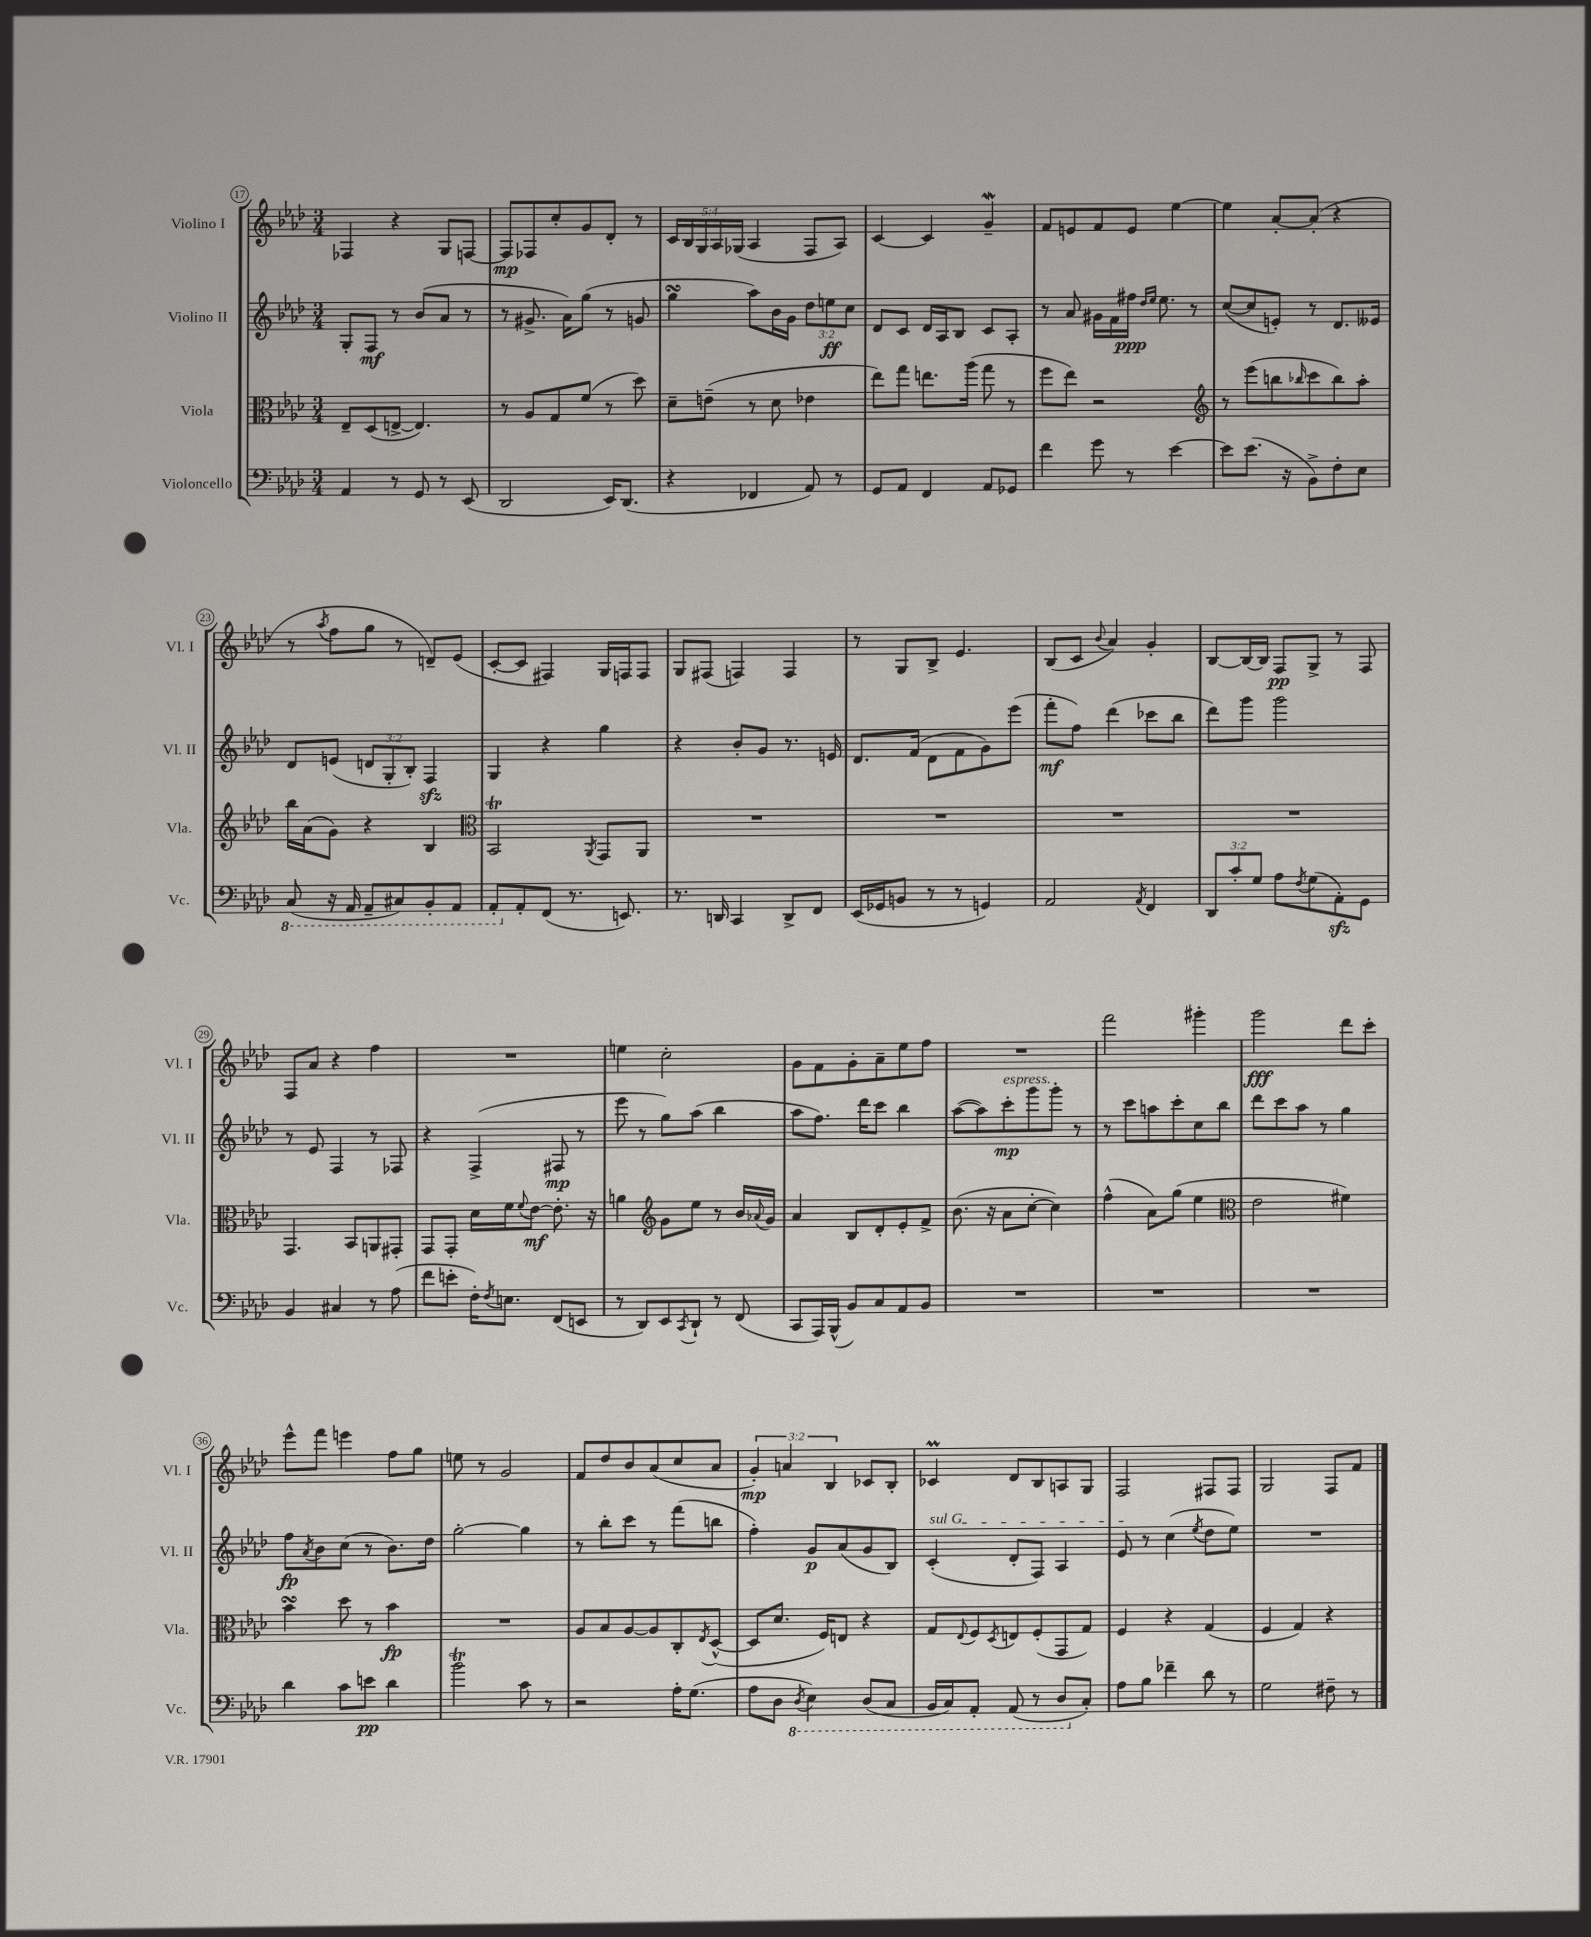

**kern	**kern	**kern	**kern
*staff4	*staff3	*staff2	*staff1
*clefF4	*clefC3	*clefG2	*clefG2
*k[b-e-a-d-]	*k[b-e-a-d-]	*k[b-e-a-d-]	*k[b-e-a-d-]
*M3/4	*M3/4	*M3/4	*M3/4
4AA-/	8E-~/L	8G'/L	4F-/
.	(8D-/	8F/J	.
8r	[8E^/J	8r	4r
8GG/	4.E/])	(8b-/L	.
8r	.	8a-/J	8G/L
(8EE-/	.	8r	[8F/J
=	=	=	=
2DD-/	8r	8r	8F/]L
.	8A-/L	8.g#^/	8F-/
.	8G/	.	8cc'/
.	.	16a-\LK)	.
.	(8f/J	(8gg\J	8g/
16EE-/LK)	8r	8r	8d-'/J
(8.DD-/J	.	.	.
.	8dd-\)	8g/	8r
=	=	=	=
4r	8d-~\L	4gg\	20c/LL
.	.	.	20B-/
.	.	.	20G/
.	(8e~\J	.	.
.	.	.	20A-/
.	.	.	(20G-/JJ
4FF-/	8r	8aa-\L)	4A-/
.	8d-\	16b-\L	.
.	.	16g\JJ	.
8AA-/)	4e-\	12dd-\L	8F/L
.	.	12ee\	.
8r	.	.	8A-/J)
.	.	12cc\J	.
=	=	=	=
8GG/L	8ee-\L)	8d-/L	[4c/
8AA-/J	8gg\J	8c/J	.
4FF/	8.ee\L	16d-/LL	4c/]
.	.	16A-/J	.
.	.	8B-/J	.
.	(16aa-\Jk	.	.
8AA-/L	8gg\	8c/L	4g~/
8GG-/J	8r	8A-'/J	.
=	=	=	=
4f\	8ff\L	8r	8f/L
.	8ee-\J)	8a-/	8e/
8g\	2r	16g#\LL	8f/
.	.	16f\	.
8r	.	16ff#\JJ	8e/J
.	.	16qqdd-/LL	.
.	.	16qqee-/JJ	.
.	.	8.ee-\	.
[4e-\	.	.	[4ee-\
.	.	8r	.
=	=	=	=
*	*clefG2	*	*
8e-\]L	8r	([8cc/L	4ee-\]
(8.e-\J	(8eee-\L	8cc/]	.
.	8bb\	8e'/J)	[8a-'/L
16r	.	.	.
.	16qqbb-/	.	.
8BB-^\L)	8ccc\	8r	(8a-'/]J
8F'\	8bb-\)	8.d-/L	4r
8E-\J	8aa-'\J	.	.
.	.	16e--/Jk	.
=	=	=	=
(8CC/	16bb-\LL	8d-/L	8r
.	(16a-\J	.	.
.	.	.	8qaa-/
16r	8g\J)	(8e/J	8ff\L
16AAA-/	.	.	.
8AAA-~/L	4r	12d/L	8gg\J
.	.	12G'/	.
8CC#/)	.	.	8r
.	.	12B-'/J)	.
8BBB-'/	4B-/	4F/	8d~/L)
8AAA-/J	.	.	(8e-/J
=	=	=	=
*	*clefC3	*	*
8AAA-'/L	2BB-/	4G/	[8c'/L
8AA-'/	.	.	8c/]J
(8FF/J	.	4r	4F#/)
8.r	.	.	.
.	8qAA-/	.	.
.	8GG/L	4gg\	16G/LL
8.EE/)	.	.	16F/J
.	8AA-/J	.	8F/J
=	=	=	=
8.r	2.r	4r	8G/L
.	.	.	(8F#/J
16DD/	.	.	.
4CC/	.	8b-'/L	4F/)
.	.	8g/J	.
8DD^/L	.	8.r	4F/
8FF/J	.	.	.
.	.	16e/	.
=	=	=	=
(16EE-/LL	2.r	8.d-/L	8r
16GG-/J	.	.	.
8BB/J	.	.	8G/L
.	.	(16f/Jk	.
8r	.	8d-\L	8B-^/J
8r	.	8f\	4.e-/
4GG/)	.	8g\)	.
.	.	(8eee-\J	.
=	=	=	=
2AA-/	2.r	8fff'\L	(8B-/L
.	.	8ff\J)	8c/J
.	.	.	8qqb-/
.	.	(4ddd-\	4a-/)
8qAA-/	.	.	.
4FF/	.	8ccc-\L	4g'/
.	.	8bb-\J	.
=	=	=	=
12DD-/L	2.r	8ddd-\L)	[8B-/L
12c'/	.	.	.
.	.	8ggg\J	16B-/_L
12G/J	.	.	.
.	.	.	16B-/]JJ
8A-\L	.	2ggg\	8F/L
8qF/	.	.	.
(8G\	.	.	8G^/J
8AA-'\)	.	.	8r
8GG\J	.	.	8F/
=	=	=	=
4BB-/	4.GG/	8r	8F/L
.	.	8e-/	8a-/J
4C#/	.	4F/	4r
.	8BB-/L	.	.
8r	8AA/	8r	4ff\
(8A-\	8GG#'/J	8F-/	.
=	=	=	=
8f\L	8GG/L	4r	2.r
8e'\J	8GG'/J	.	.
16F'\LK)	16d-\LL	(4F^/	.
8qF/	.	.	.
8.E\J	16f\J	.	.
.	8qqf/	.	.
.	[8e-\J	.	.
(8FF/L	8.e-'\]	8F#/	.
8EE/J	.	8r	.
.	16r	.	.
=	=	=	=
8r	4a\	8eee-\	4ee\
8DD-/L)	.	8r	.
*	*clefG2	*	*
8EE-/	8g\L	8gg\L)	2cc'\
8qCC/	.	.	.
8DD-`/J	8ee-\J	(8aa-\J	.
8r	8r	4bb-\	.
(8FF/	16b-/LL	.	.
.	8qqa-/	.	.
.	16g/JJ	.	.
=	=	=	=
8CC/L	4a-/	8aa-\L	8g\L
16AAA-/L)	.	8.ff\J)	8f\
(16BBB-^^/JJ	.	.	.
8BB-/L)	8B-/L	.	8g'\
.	.	16ddd-\LK	.
8C/	8d-'/	8ccc\J	8a-~\
8AA-/	8e-'/	4bb-\	8ee-\
8BB-/J	8f^/J	.	8ff\J
=	=	=	=
2.r	(8.b-\	([8aa-\L	2.r
.	.	8aa-\])	.
.	16r	.	.
.	8a-\L	8ccc'\	.
.	[8cc'\J	8ggg\	.
.	4cc\])	8ggg'\J	.
.	.	8r	.
=	=	=	=
2.r	(4ff^^\	8r	2fff\
.	.	8ccc\L	.
.	8a-\L)	8aa\	.
.	(8gg\J	8ccc'\	.
.	4ee-\	8cc\	4ggg#'\
.	.	8bb-\J	.
=	=	=	=
*	*clefC3	*	*
2.r	2e-\	8ddd-\L	2ggg\
.	.	8ccc\	.
.	.	8aa-\J	.
.	.	8r	.
.	4f#\)	4gg\	8ddd-\L
.	.	.	8ccc'\J
=	=	=	=
4d-\	4b-\	8ff\L	8eee-^^\L
.	.	8qa-/	.
.	.	8b-\	8fff\J
8c\L	8dd-\	(8cc\J	4eee\
8e\J	8r	8r	.
4d-\	4b-\	8.b-\L)	8ff\L
.	.	.	8gg\J
.	.	16dd-\Jk	.
=	=	=	=
2b-\	2.r	[2gg'\	8ee\
.	.	.	8r
.	.	.	2g/
8c\	.	4gg\]	.
8r	.	.	.
=	=	=	=
2r	8A-/L	8r	8f/L
.	8B-/	8bb-'\L	8dd-/
.	[8A-/	8ccc\J	8b-/
.	8A-/]	8r	(8a-/
16A-'\LK	8C'/	(8fff\L	8cc/
(8.G\J	.	.	.
.	8qE-/	.	.
.	([8D-^^/J	8bb\J	8a-/J
=	=	=	=
8A-\L	8D-/]L	4ff'\)	6g'/)
8D-\J	8.d-/J	.	.
.	.	.	6a/
8qDD-/	.	.	.
4EE-\)	.	8g/L	.
.	16F/LK)	.	.
.	.	.	6B-/
.	8E/J	(8a-/	.
(8DD-/L	4r	8g/	8c-/L
8CC/J	.	8B-/J)	8B-'/J
=	=	=	=
16BBB-/LL	8G/L	(4c'/	4c-/
16CC/J)	.	.	.
.	8qqE-/	.	.
8AAA-'/J	8F/	.	.
.	8qD-/	.	.
(8AAA-/	8E/	8d-'/L	8d-/L
8r	(8F'/	8F/J)	8B-/
8DD-/L	8GG/	4A-/	8A/
8C'/J)	8G/J)	.	8G/J
=	=	=	=
8A-\L	4F/	8e-/	2F/
8B-\J	.	8r	.
4f-~\	4r	(4cc\	.
.	.	8qee-/	.
8d-\	(4G/	8dd-\L	8F#/L
8r	.	8ee-\J)	8F#/J
=	=	=	=
2G\	4F/	2.r	2G/
.	4G/)	.	.
8F#~\	4r	.	8F/L
8r	.	.	8f/J
==	==	==	==
*-	*-	*-	*-
